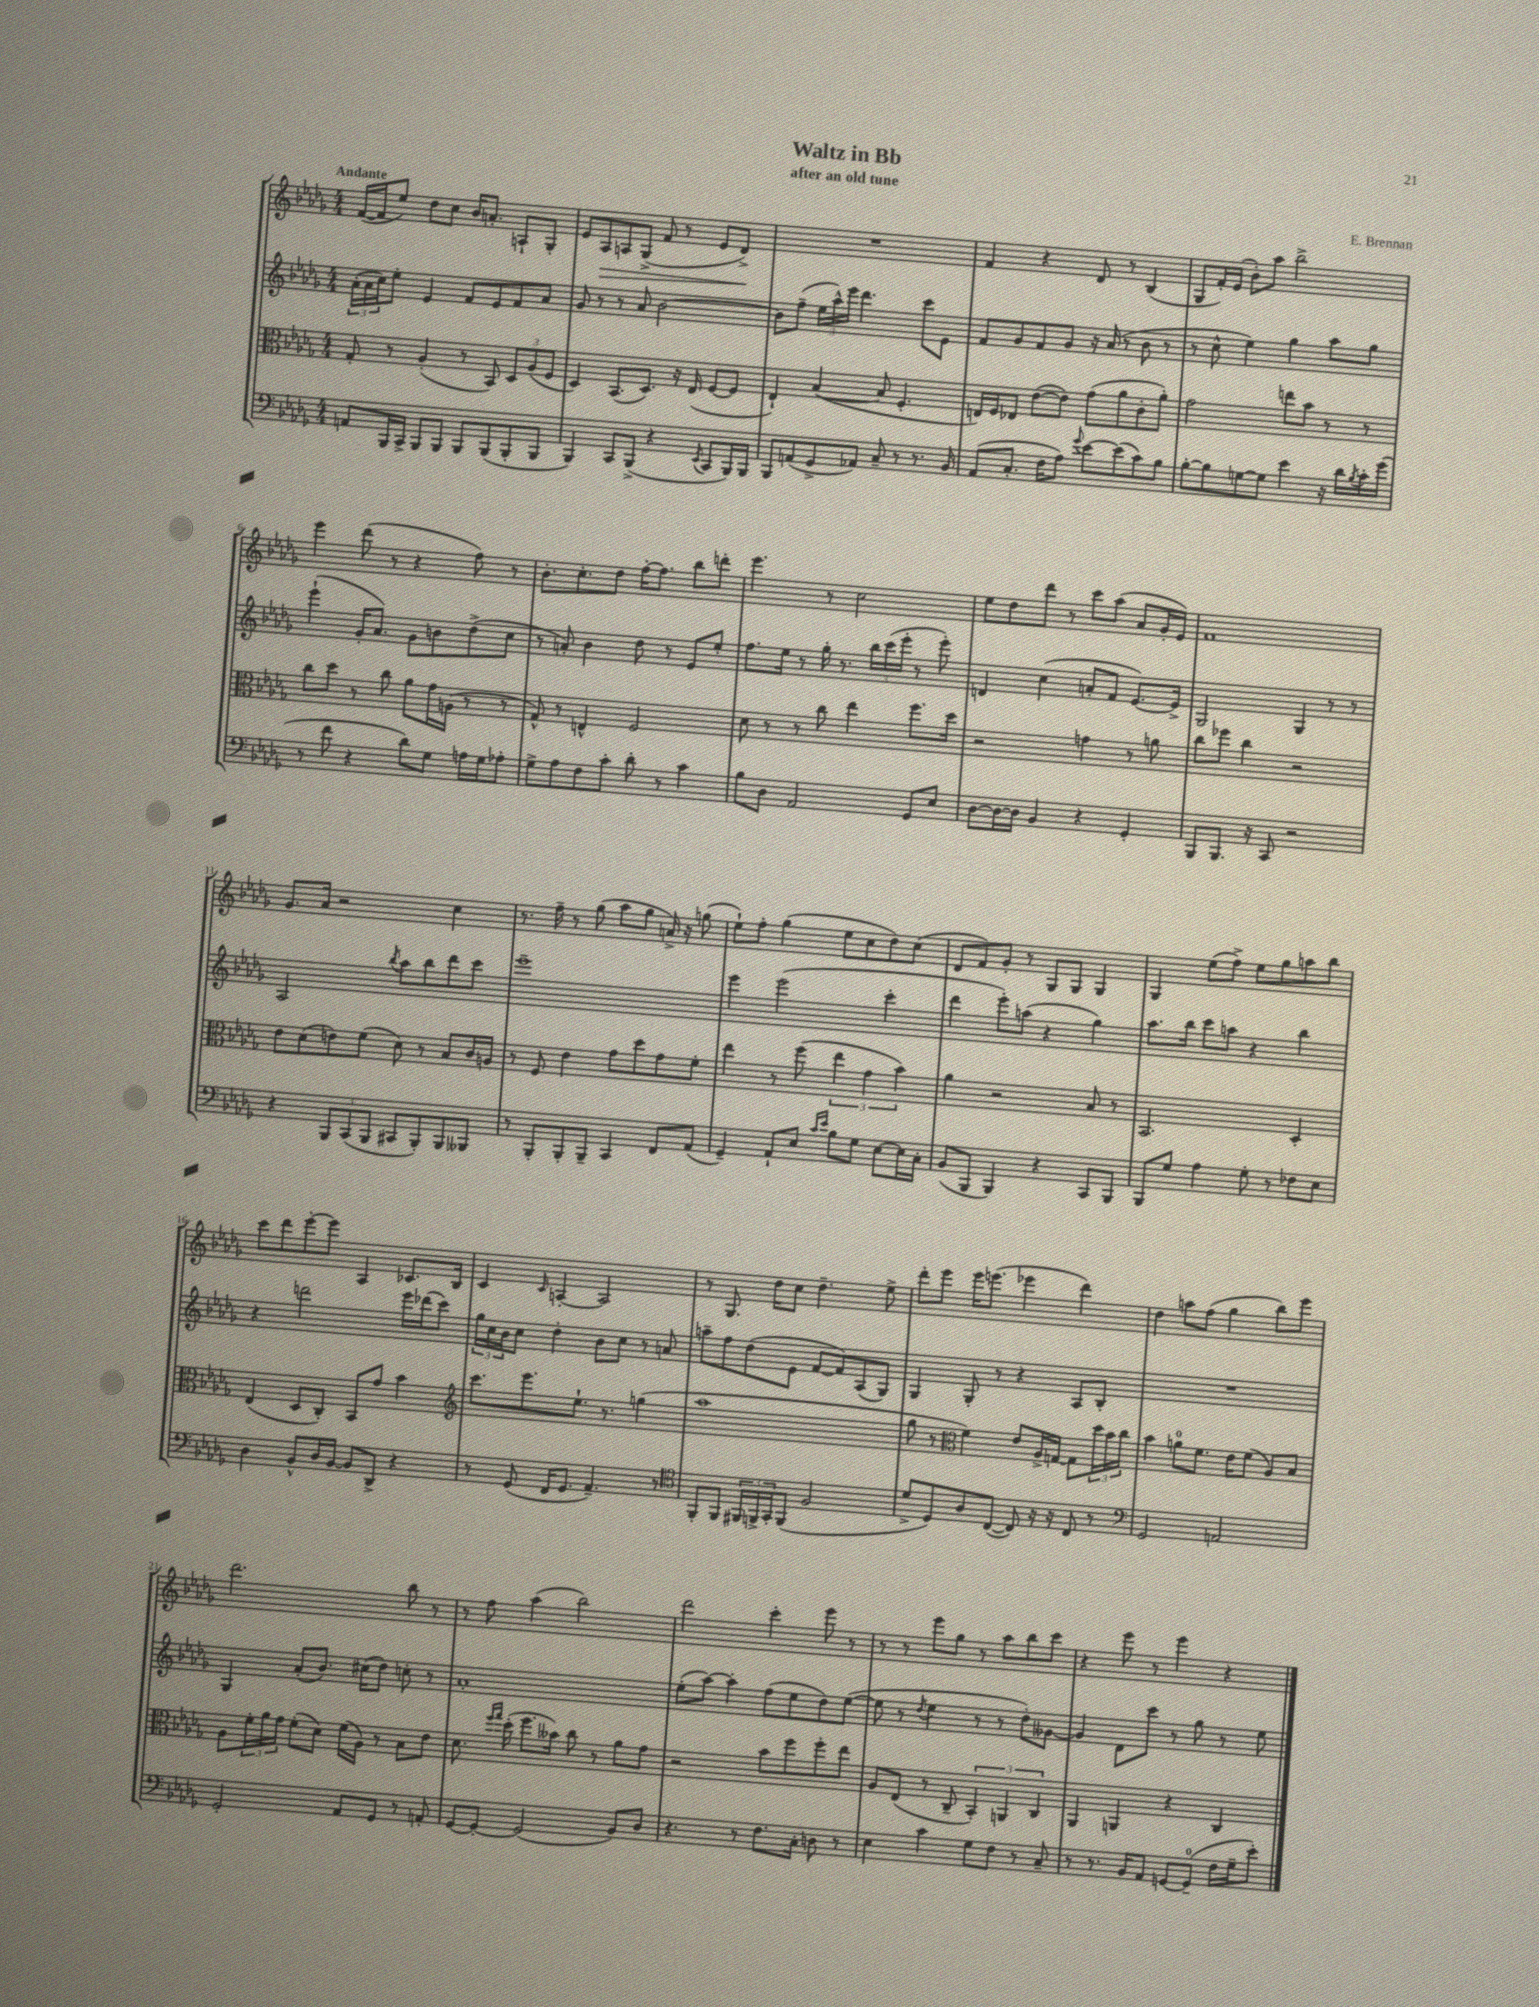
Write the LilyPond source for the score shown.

\header { title = "Waltz in Bb" composer = "E. Brennan" subtitle = "after an old tune" }
<<
\new StaffGroup <<
\new Staff = "s0" {
    \clef treble \key des \major \numericTimeSignature \time 4/4 \tempo "Andante"
    f'16~( f'16 ees''8) des''8 c''8 bes'16 a'8.-. a8-! ges8-. |
    ees'8 aes8\> a8 ges8->( f'8 r8 ees'8 des'8->\!) |
    R1 |
    f'4 r4 des'8 r8 bes4( |
    ges8 f'16-.) ees'16( bes'8-.) aes''8 bes''2-> |
    ees'''4 des'''8( r8 r4 f''8) r8 |
    bes'8.-. c''8.-. des''8 f''16~-. f''8. bes''8 d'''8-. |
    ees'''4. r8 c''2 |
    ees''8 des''8 des'''8 r8 c'''8 aes''8( aes'8 ges'16-. ees'16) |
    f'1 |
    ges'8. aes'16 r2 c''4 |
    r8. f''16-- r8 ges''8( aes''8 ges''8 a'16->) r16 g''8( |
    ees''8-!) f''8-. ges''4( ees''8 c''8 des''8) c''8( |
    des'8 f'8) ges'8-. r8 ges8 ges8 ges4 |
    ges4 ees''8( f''8->) ees''8 ges''8 a''8 bes''8 |
    c'''8 des'''8 ees'''8~-. ees'''8 aes4 ces'8. bes16 |
    c'4 \grace { c'16 } a4~-. a2 |
    r8 ges8. des''16 c''8 des''4.-- ees''8-> |
    des'''8-. ees'''8 ees'''16 e'''8.( ees'''4 des'''4) |
    des''4 a''8 f''8( ges''4 bes''8) ees'''8 |
    des'''2. bes''8 r8 |
    r8 f''8 aes''4( bes''2) |
    des'''2 c'''4-. ees'''8 r8 |
    r8 r8 ees'''8 ges''8 r8 aes''8 bes''8 c'''8 |
    r4 ees'''8 r8 ees'''4 r4 \bar "|." |
}
\new Staff = "s1" {
    \clef treble \key des \major \numericTimeSignature \time 4/4
    \tuplet 3/2 { aes'16-.( aes'16 c''16) } ees''8-. ees'4 f'8 ees'8 f'8 aes'8 |
    ges'8 r8 r8 aes'8 bes'2~ |
    bes'8 f''8--( \tuplet 3/2 { ees''16 aes''16-^) ees'''16 } des'''4. c'''8 ees'8 |
    f'8 ges'8 f'8 ges'8 r16 aes'16( r8 bes'8 r8 |
    r8 c''8-^ ees''4) ges''4 aes''8 ges''8 |
    ees'''4-!( ges'16-. aes'8.) ges'8 b'8 des''8->( c''8 |
    r8 a'8-.) bes'4 des''8 r8 ees'8 ees''8-. |
    f''8. ees''16 r8 ges''16-. r8. \tuplet 3/2 { bes''16 c'''16( ees'''16-. } r8 ees'''8-.) |
    d'4 c''4( a'8-. f'8 ees'8.~) ees'16-> |
    ges2 ges4 r8 r8 |
    aes2 \acciaccatura { bes''8 } aes''8 bes''8 des'''8 c'''8 |
    ees'''1-- |
    ees'''4 ees'''2( c'''4-. |
    des'''4 ees'''8-.) a''8( r4 ges''4) |
    aes''8. bes''16 c'''8 a''8 r4 bes''4 |
    r4 d'''2 ees'''16 des'''16( c'''8) |
    \tuplet 3/2 { ges''16 c''16 bes'16 } c''8 des''4-. bes'8 c''8 r8 a'8 |
    a''8-- f''8 des''8( ees'8 f'8~ f'8) aes8( ges8) |
    ges4 ges8-. r8 r4 aes8 bes8-. |
    R1 |
    ges4 aes'8-.( bes'8.) cis''16( des''8) c''8-. r8 |
    aes'1-. |
    ees''8-.( aes''8~) aes''4-. f''8( ees''8 des''8) ees''8~( |
    ees''8 r8 \acciaccatura { des''8 } ees''4 r8 r8 des''8-.) geses'8~ |
    geses'4 des'8 c'''8 r8 ges''8 r8 ees''8 \bar "|." |
}
\new Staff = "s2" {
    \clef alto \key des \major \numericTimeSignature \time 4/4
    ges8-. r8 aes4-.( r8 bes,8) \tuplet 3/2 { des8 aes8( f8 } |
    des4) bes,8.( des8.) r16 ees16( f8~ f8 |
    ees4-!) bes4~( bes8 f4.-. |
    e16) f16 ees8 ees'8~( ees'8) ges'8( aes'8 c'8-. aes'8-.) |
    ges'2 e''8 bes'8 r8 r8 |
    c''8 des''8 r8 c''8 aes'8 ges'16 a16( r8 r8 |
    ges8-^) r8 e4-^ f2 |
    des'8 r8 r8 c''8 ees''4 f''8. des''16 |
    r2 g'4 r8 a'8 |
    c''8 fes''8 c''4 r2 |
    ees'8 des'8( e'8) f'8( des'8) r8 bes8 c'16 a16 |
    r8 f8 ees'4 ges'8 des''8 ges'8 f'8-. |
    ees''4 r8 f''8( \tuplet 3/2 { ees''4 ges'4 bes'4) } |
    aes'4 r2 bes8 r8 |
    bes,2. des4-. |
    ees4( des8 c8-.) bes,8 ges'8 bes'4 |
    \clef treble c'''8. ees'''8. ees''8.-! r8. g''4( |
    aes''1 |
    ges''8 r8 \clef alto f'4) ees'8 aes16-> g16~ g8 \tuplet 3/2 { des''16 bes'16 c''16 } |
    bes'4 a'8-0 f'8. ees'16 f'8( aes8) bes8 |
    aes8 \tuplet 3/2 { f'16-. aes'16 ges'16 } f'8-.( des'8) f'16( aes16) r8 bes8 ees'8 |
    des'8. \grace { f''16 ges''16 } des''16-.( f''8. beses'16) c''8 r8 aes'8 ges'8 |
    r2 bes'8 f''8 f''8-. ees''8 |
    aes8 ees8( r8 c8-- \tuplet 3/2 { bes,4-.) a,4 c4 } |
    aes,4 a,4 r4 c4 \bar "|." |
}
\new Staff = "s3" {
    \clef bass \key des \major \numericTimeSignature \time 4/4
    a,8 bes,,16 c,16-> bes,,8 bes,,8 bes,,8 bes,,8( bes,,8-. bes,,8 |
    bes,,4) c,8 bes,,8->( r4 \acciaccatura { ees,8 } c,8 bes,,16) bes,,16 |
    bes,,8 a,8( ges,8-> aes,8) c8-- r8 r8. bes,16 |
    aes,8( c8.-. f16 aes8) \appoggiatura { ges'8 } ees'8~ ees'8( c'8) bes8 |
    bes8~-. bes8 g8~ g8 ees'4 r16 des'16 \acciaccatura { bes8 } c'16-. ges'16( |
    r8 f'8 r4 des'8) ges8 a16 ges16 aes8-. |
    ges8-> aes8 f8 c'8-. des'8-. r8 c'4 |
    bes8 des8 aes,2 ges,8 ees8 |
    des8~ des16~ des16 bes,4 r4 ges,4-. |
    bes,,8 bes,,8. r16 c,8 r2 |
    r4 \tuplet 3/2 { bes,,8 c,8( bes,,8 } cis,8 bes,,8-.) bes,,8 beses,,8 |
    r8 bes,,8-. bes,,8-. bes,,8-- c,4 f,8 aes,8( |
    ges,4--) aes,8-! ees8 \grace { c'16 ees'16 } bes8 ges8 ees8~ ees16 c16-. |
    bes,8( bes,,8 bes,,4) r4 c,8 bes,,8 |
    bes,,8 ges8 aes4 ges8-. r8 fes8 ees8 |
    des4 bes,8-^ des16 bes,16~ bes,8 des,8-> r4 |
    r8 ges,8( f,16 ges,8. aes,4.--) r8 |
    \clef tenor f,8-. f,8 \tuplet 3/2 { fis,16 f,16-> ges,16-. } f,8( f2 |
    des'8-> des8) aes8 c8~( c8) r16 r16 c8 r8 |
    \clef bass ges,2 a,2 |
    ges,2-. aes,8 ges,8 r8 a,8-. |
    ges,8~ ges,8~-. ges,2( bes,8) des8 |
    r4. r8 f8. c16-. d8 r8 |
    ees4 c'4 ges8 f8 r8 c8-- |
    r8 r8. bes,16 aes,8 g,8~ g,8-0--( f16 ges16-- ees'8-.) \bar "|." |
}
>>
>>
